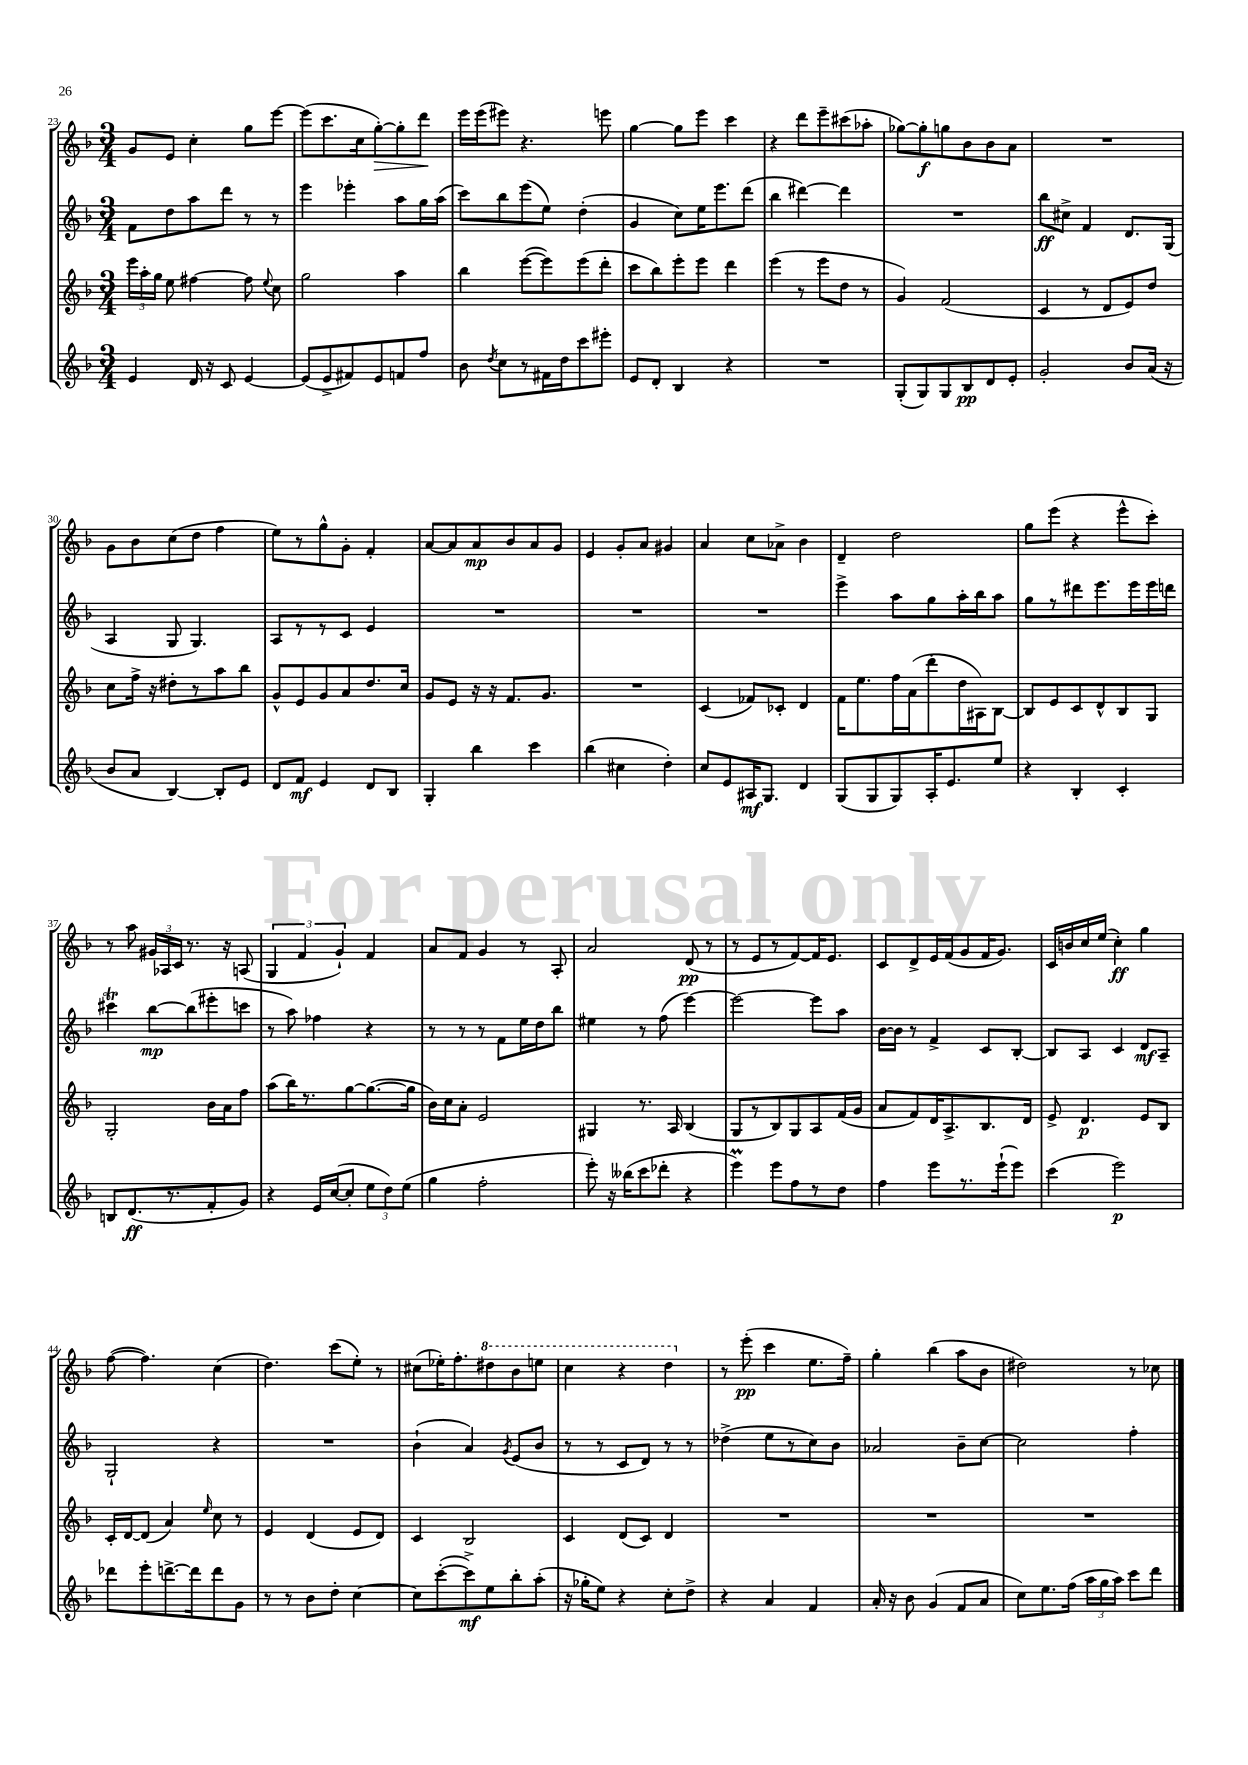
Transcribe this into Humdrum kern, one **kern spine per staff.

**kern	**kern	**kern	**kern
*staff4	*staff3	*staff2	*staff1
*clefG2	*clefG2	*clefG2	*clefG2
*k[b-]	*k[b-]	*k[b-]	*k[b-]
*M3/4	*M3/4	*M3/4	*M3/4
4e	24eee	8f	8g
.	24aa'	.	.
.	24gg	.	.
.	8ee	8dd	8e
16d	[4ff#	8aa	4cc'
16r	.	.	.
8c	.	8ddd	.
[4e	8ff#]	8r	8gg
.	8qqee	.	.
.	8cc	8r	[8eee
=	=	=	=
(8e]	2gg	4eee	(8eee]
8e^	.	.	8.ccc
8f#)	.	4eee-'	.
.	.	.	16cc
8e	.	.	[8gg')
8f	4aa	8aa	8gg']
8ff	.	16gg	8ddd
.	.	(16aa	.
=	=	=	=
8b-	4bb-	8ccc)	16eee
.	.	.	(16eee
8qdd	.	.	.
8cc	.	8bb-	8eee#)
8r	([8eee	(8eee	4.r
16f#	8eee])	8ee)	.
16dd	.	.	.
8ccc	(8eee	(4dd'	.
8eee#'	8ddd'	.	8eee
=	=	=	=
8e	8ccc	4g	[4gg
8d'	8bb-)	.	.
4B-	8eee'	8cc)	8gg]
.	8eee	16ee	8eee
.	.	8.eee	.
4r	4ddd	.	4ccc
.	.	(8ddd	.
=	=	=	=
2.r	(4eee	4bb-	4r
.	8r	[4ddd#)	8ddd
.	8eee	.	8eee~
.	8dd	4ddd#]	(8ccc#
.	8r	.	8aa-'
=	=	=	=
(8G'	4g)	2.r	[8gg-)
8G)	.	.	8gg-']
8G	(2f	.	8gg
8B-	.	.	8b-
8d	.	.	8b-
8e'	.	.	8a
=	=	=	=
2g'	4c	8bb-	2.r
.	.	8cc#^	.
.	8r	4f	.
.	8d	.	.
8b-	8e)	8.d	.
(16a	8dd	.	.
16r	.	(16G	.
=	=	=	=
8b-	8cc	4A	8g
8a	16ff^	.	8b-
.	16r	.	.
[4B-)	8dd#'	8G	(8cc
.	8r	4.G)	8dd
8B-']	8aa	.	4ff
8e	8bb-	.	.
=	=	=	=
8d	8g^^	8A	8ee)
8f	8e	8r	8r
4e	8g	8r	8gg^^
.	8a	8c	8g'
8d	8.dd	4e	4f'
8B-	.	.	.
.	16cc	.	.
=	=	=	=
4G'	8g	2.r	[8a
.	8e	.	8a]
4bb-	16r	.	8a
.	16r	.	.
.	8.f	.	8b-
4ccc	.	.	8a
.	8.g	.	.
.	.	.	8g
=	=	=	=
(4bb-	2.r	2.r	4e
4cc#	.	.	8g'
.	.	.	8a
4dd')	.	.	4g#
=	=	=	=
8cc	(4c	2.r	4a
8e	.	.	.
16A#	8f-)	.	8cc
8.G	.	.	.
.	8c-'	.	8a-^
4d	4d	.	4b-
=	=	=	=
(8G	16f	4eee^	4d~
.	8.ee	.	.
8G	.	.	.
8G)	16ff	8aa	2dd
.	(16a	.	.
16A'	8ddd'	8gg	.
8.e	.	.	.
.	16dd	16aa'	.
.	16A#)	16bb-	.
8ee	[8B-	8aa	.
=	=	=	=
4r	8B-]	8gg	8gg
.	8e	8r	(8eee
4B-'	8c	8ddd#	4r
.	8d^^	8.eee	.
4c'	8B-	.	8eee^^
.	.	16eee	.
.	8G	16eee	8ccc')
.	.	16ddd	.
=	=	=	=
8B	2G'	4ccc#	8r
(8.d	.	.	8aa
.	.	[8bb-	24g#
.	.	.	24A-
8.r	.	.	.
.	.	.	24c
.	.	(8bb-]	8.r
8f'	16b-	8eee#'	.
.	16a	.	16r
8g)	8ff	8ccc	(8A
=	=	=	=
4r	(8aa	8r	6G
.	16bb-)	8aa)	.
.	.	.	6f
.	8.r	.	.
16e	.	4ff-	.
([16cc	.	.	.
.	.	.	6g`)
8cc']	[8gg	.	.
12ee	(8.gg_	4r	4f
12dd)	.	.	.
(12ee	.	.	.
.	16gg]	.	.
=	=	=	=
4gg	16b-)	8r	8a
.	16cc	.	.
.	8a'	8r	8f
2ff'	2e	8r	4g
.	.	8f	.
.	.	16ee	8r
.	.	16dd	.
.	.	8bb-	8A'
=	=	=	=
8eee')	4G#	4ee#	2a
16r	.	.	.
(16bb--	.	.	.
8ccc	8.r	8r	.
8ddd-'	.	(8ff	.
.	16A	.	.
4r	(4B-	[4eee)	(8d
.	.	.	8r
=	=	=	=
4eee)	8G	2eee_	8r
.	8r	.	8e
8eee	8B-)	.	8r
8ff	8G	.	[8f)
8r	8A	8eee]	16f]
.	.	.	8.e
8dd	(16f	8aa	.
.	16g	.	.
=	=	=	=
4ff	8a	[16b-	8c
.	.	16b-]	.
.	8f)	8r	8d^
8eee	16d	4f^	16e
.	8.A^	.	(16f
8.r	.	.	8g
.	8.B-	8c	16f
(16eee`	.	.	8.g)
8eee)	.	[8B-'	.
.	16d	.	.
=	=	=	=
(4ccc	8e^	8B-]	16c
.	.	.	16b
.	4.d	8A	16cc
.	.	.	(16ee
2eee)	.	4c	4cc')
.	8e	8d	4gg
.	8B-	8A~	.
=	=	=	=
8ddd-	16c'	2G`	([8ff
.	[16d	.	.
8eee'	(8d]	.	4.ff])
[8.ddd^	4a)	.	.
16ddd]	.	.	.
.	16qqee	.	.
8ddd	8cc	4r	(4cc
8g	8r	.	.
=	=	=	=
8r	4e	2.r	4.dd)
8r	.	.	.
8b-	(4d	.	.
8dd'	.	.	(8ccc
[4cc	8e	.	8ee')
.	8d)	.	8r
=	=	=	=
8cc]	4c	(4b-`	(8cc#
([8ccc'	.	.	16ee-')
.	.	.	8.ff'
8ccc^])	2B-	4a)	.
8ee	.	.	8ddd#
.	.	8qg	.
8bb-'	.	(8e	8bb-
(8aa'	.	8b-	8eee
=	=	=	=
16r	4c	8r	4ccc
16gg-'	.	.	.
8ee)	.	8r	.
4r	(8d	8c	4r
.	8c)	8d)	.
8cc'	4d	8r	4ddd
8dd^	.	8r	.
=	=	=	=
4r	2.r	(4dd-^	8r
.	.	.	(8eee'
4a	.	8ee	4ccc
.	.	8r	.
4f	.	8cc)	8.ee
.	.	8b-	.
.	.	.	16ff~)
=	=	=	=
16a'	2.r	2a-	4gg'
16r	.	.	.
8b-	.	.	.
(4g	.	.	(4bb-
8f	.	8b-~	8aa
8a	.	[8cc	8b-
=	=	=	=
8cc)	2.r	2cc]	2dd#)
8.ee	.	.	.
(16ff	.	.	.
24aa	.	.	.
24gg	.	.	.
24aa)	.	.	.
8ccc	.	4ff'	8r
8ddd	.	.	8cc-
==	==	==	==
*-	*-	*-	*-
